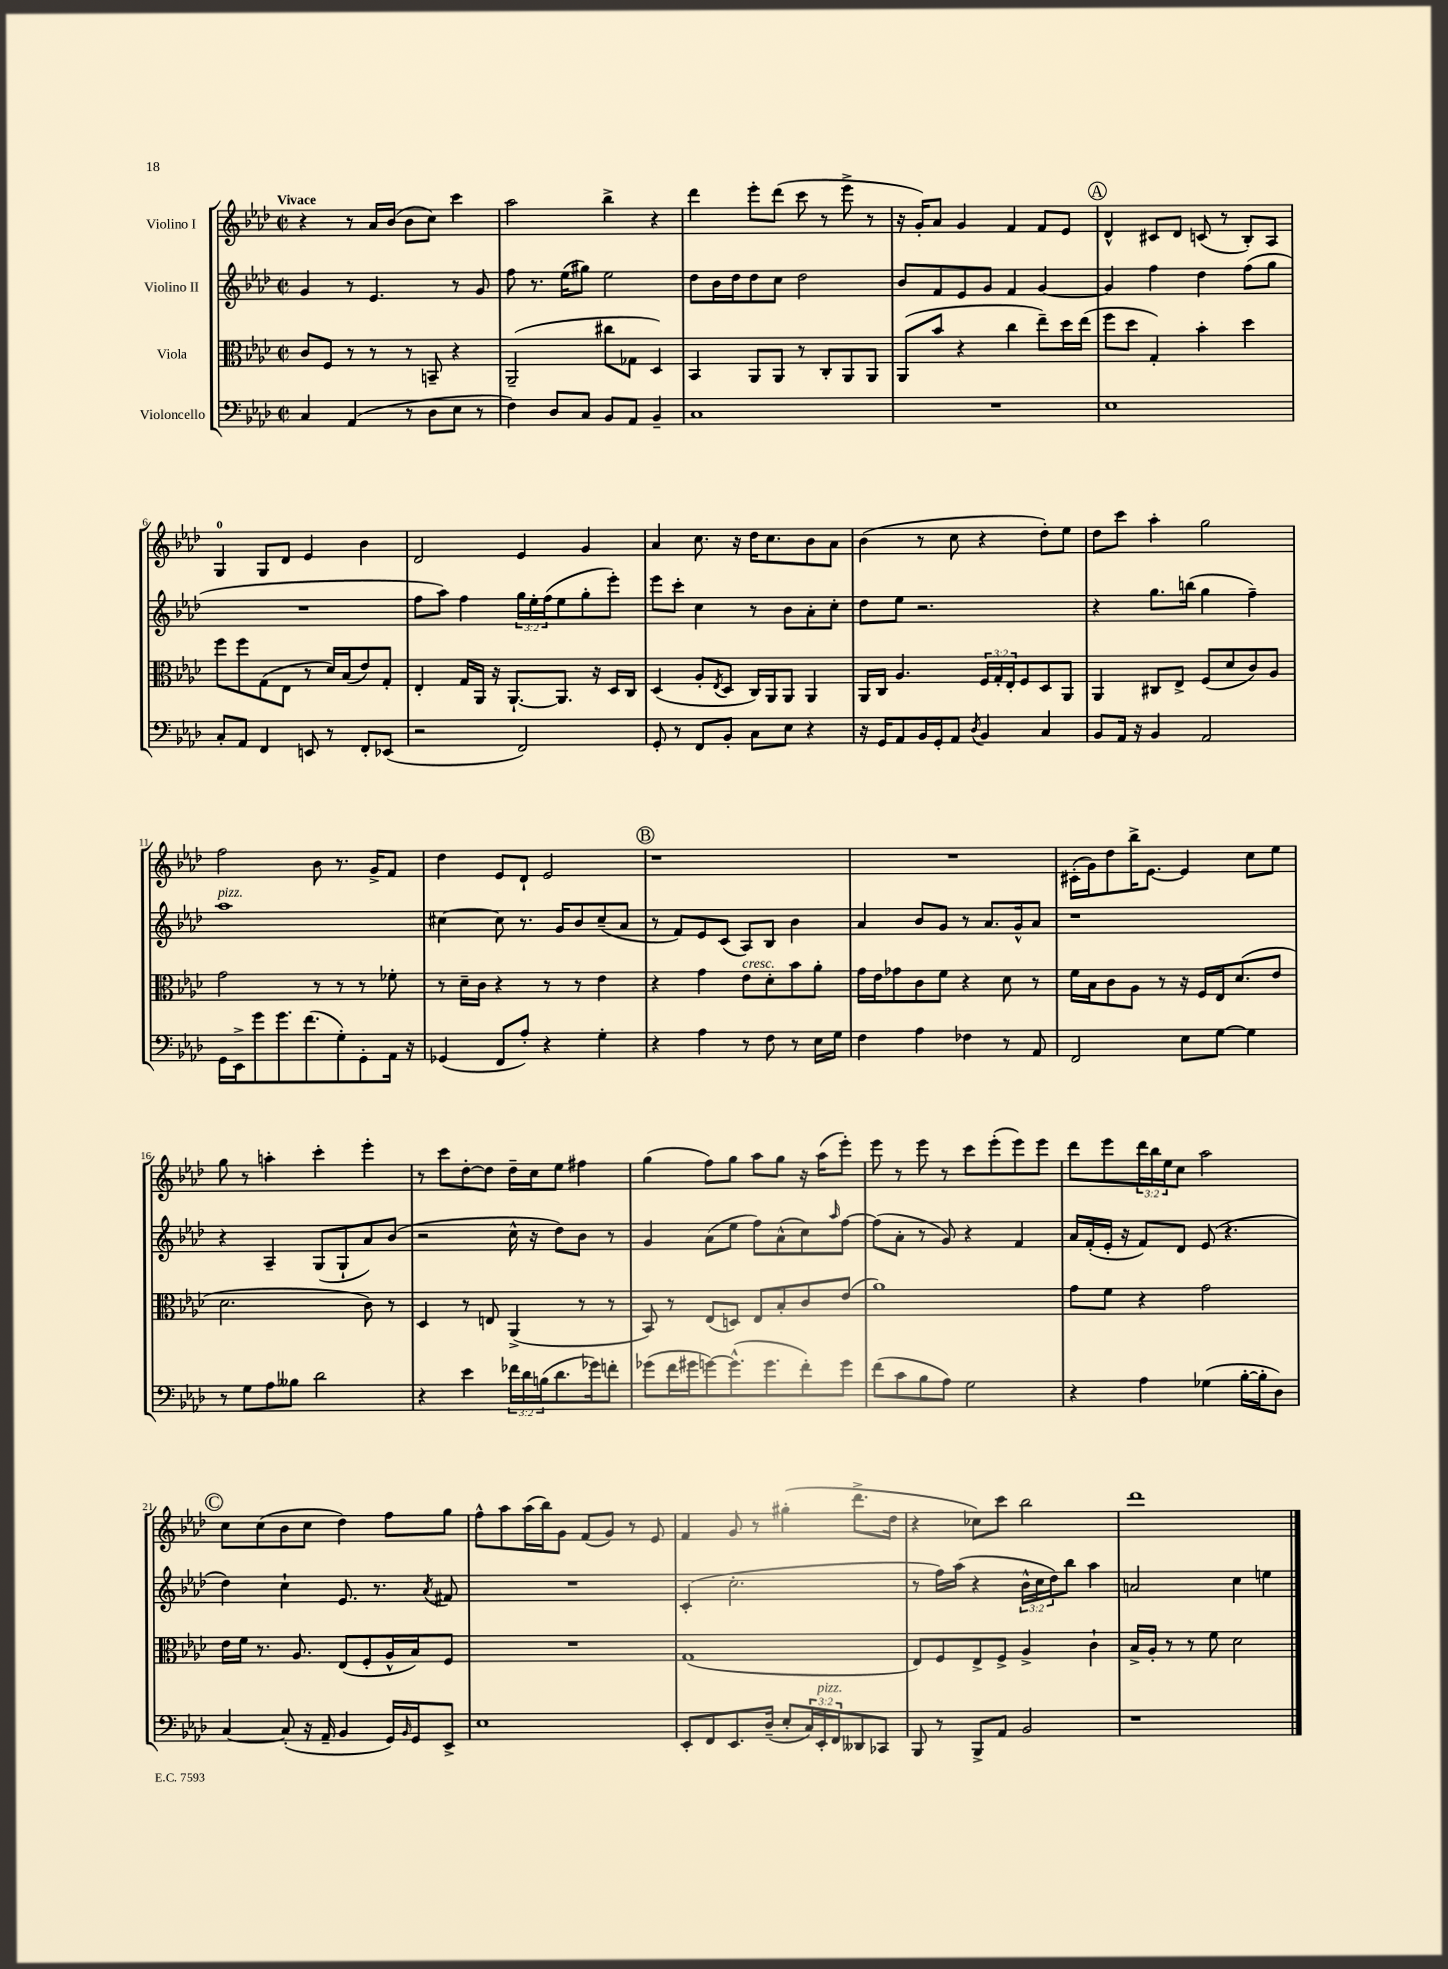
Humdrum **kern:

**kern	**kern	**kern	**kern
*staff4	*staff3	*staff2	*staff1
*clefF4	*clefC3	*clefG2	*clefG2
*k[b-e-a-d-]	*k[b-e-a-d-]	*k[b-e-a-d-]	*k[b-e-a-d-]
*M2/2	*M2/2	*M2/2	*M2/2
*met(c|)	*met(c|)	*met(c|)	*met(c|)
4C	8c	4g	4r
.	8F	.	.
(4AA-	8r	8r	8r
.	8r	4.e-	16a-
.	.	.	(16b-
8r	8r	.	8b-
8D-	8BB~	.	8cc)
8E-	4r	8r	4ccc
8r	.	8g	.
=	=	=	=
4F)	(2AA-~	8ff	2aa-
.	.	8.r	.
8D-	.	.	.
.	.	(16ee-	.
8C	.	8gg#)	.
8BB-	8cc#	2ee-	4bb-^
8AA-	8G-	.	.
4BB-~	4D-)	.	4r
=	=	=	=
1C	4BB-	8dd-	4ddd-
.	.	16b-	.
.	.	16dd-	.
.	8AA-	8dd-	8eee-'
.	8AA-	8cc	(8ddd-
.	8r	2dd-	8ccc
.	8C'	.	8r
.	8AA-	.	8eee-^
.	8AA-	.	8r
=	=	=	=
1r	(8AA-	8b-	16r
.	.	.	16g')
.	8b-	8f	8a-
.	4r	8e-	4g
.	.	8g	.
.	4cc	4f	4f
.	8ee-~)	[4g	8f
.	16dd-	.	8e-
.	(16ee-	.	.
=	=	=	=
1E-	8ff	4g]	4d-^^
.	8dd-	.	.
.	4G')	4ff	8c#
.	.	.	8d-
.	4b-'	4dd-	(8c
.	.	.	8r
.	4dd-	(8ff	8B-')
.	.	8gg	8A-
=	=	=	=
8C'	8ff	1r	4G
8AA-	8ff	.	.
4FF	(8G	.	8G
.	8E-	.	8d-
8EE	8r	.	4e-
8r	16d-)	.	.
.	(16B-	.	.
8FF'	8e-)	.	4b-
(8EE-	8G'	.	.
=	=	=	=
2r	4E-'	8ff	2d-
.	.	8aa-)	.
.	16G	4ff	.
.	16AA-	.	.
.	16r	.	.
.	[8.AA-`	.	.
2FF)	.	24gg	4e-
.	.	24ee-'	.
.	.	(24ff	.
.	8.AA-]	8ee-	.
.	.	8gg'	4g
.	16r	.	.
.	16D-	8eee-')	.
.	16C	.	.
=	=	=	=
8GG'	(4D-	8eee-	4a-
8r	.	8ccc'	.
8FF	8A-'	4cc	8.cc
.	8qE-	.	.
8BB-'	8D-	.	.
.	.	.	16r
8C	16C)	8r	16dd-
.	16AA-	.	8.cc
8E-	8AA-	8b-	.
4r	4AA-	8a-'	8b-
.	.	8cc'	8a-
=	=	=	=
16r	16AA-	8dd-	(4b-
16GG	16C	.	.
8AA-	4.A-	8ee-	.
16BB-	.	2.r	8r
16GG'	.	.	.
8AA-	.	.	8cc
8qD-	.	.	.
4BB-	24F	.	4r
.	24G'	.	.
.	24E-'	.	.
.	8F	.	.
4C	8D-	.	8dd-')
.	8AA-	.	8ee-
=	=	=	=
8BB-	4AA-	4r	8dd-
16AA-	.	.	8ccc
16r	.	.	.
4BB-	8C#	8.gg	4aa-'
.	8E-^	.	.
.	.	(16bb	.
2AA-	(8F	4gg	2gg
.	8d-	.	.
.	8c)	4ff~)	.
.	8A-	.	.
=	=	=	=
16GG	2g	1aa-	2ff
16EE-^	.	.	.
8g	.	.	.
8.g	.	.	.
(8.f	.	.	.
.	8r	.	8b-
8G')	8r	.	8.r
8GG'	8r	.	.
.	.	.	16g^
16AA-	8f-'	.	8f
16r	.	.	.
=	=	=	=
(4GG-	8r	[4cc#	4dd-
.	16d-~	.	.
.	16c	.	.
8FF	4r	8cc#]	8e-
8A-')	.	8.r	8d-`
4r	8r	.	2e-
.	.	16g	.
.	8r	8b-	.
4G'	4e-	(8cc#~	.
.	.	8a-	.
=	=	=	=
4r	4r	8r	1r
.	.	8f)	.
4A-	4g	8e-	.
.	.	(8c	.
8r	8e-	8A-)	.
8F	8d-'	8B-	.
8r	8b-	4b-	.
16E-	8a-'	.	.
16G	.	.	.
=	=	=	=
4F	16g	4a-	1r
.	16e-	.	.
.	8g-	.	.
4A-	8c	8b-	.
.	8f	8g	.
4F-	4r	8r	.
.	.	8.a-	.
8r	8d-	.	.
.	.	16g^^	.
8AA-	8r	8a-	.
=	=	=	=
2FF	16f	1r	(16c#'
.	16B-	.	16g)
.	8c	.	8dd-
.	8A-	.	16bb-^
.	.	.	[8.e-
.	8r	.	.
8E-	16r	.	4e-]
.	16F	.	.
[8G	16E-	.	.
.	(8.d-	.	.
4G]	.	.	8cc
.	8e-	.	8ee-
=	=	=	=
8r	2.d-	4r	8gg
8G	.	.	8r
8A-	.	4A-~	4aa'
8B--	.	.	.
2d-	.	(8G	4ccc'
.	.	8G`	.
.	8c)	8a-)	4eee-'
.	8r	(8b-	.
=	=	=	=
4r	4D-	2r	8r
.	.	.	8ccc
4e-	8r	.	[8dd-'
.	8E	.	8dd-]
24f-	(4AA-^	16cc^^	16dd-~
24d-	.	.	.
.	.	16r	16cc
(24B	.	.	.
8.d-	.	8dd-)	8ee-
.	8r	8b-	4ff#
16g-)	.	.	.
8f'	8r	8r	.
=	=	=	=
(8g-	8BB-)	4g	(4gg
16f	8r	.	.
16g#	.	.	.
[8g)	(8E-	(8a-	8ff)
(8.g^^]	8D)	8ee-	8gg
.	8E-	8ff)	8aa-
8.g	.	.	.
.	8B-'	(8a-^^	8gg
8f')	8c	8cc)	16r
.	.	.	(16aa-
.	.	16qqaa-	.
8g	(8e-	[8ff	8eee-')
=	=	=	=
(8f	1a-)	(8ff]	8eee-
8c	.	8a-'	8r
8B-	.	8r	8eee-
8A-)	.	8g)	8r
2G	.	4r	8ccc
.	.	.	(8eee-'
.	.	4f	8eee-)
.	.	.	8eee-
=	=	=	=
4r	8g	16a-	8ddd-
.	.	(16f'	.
.	8f	16e-'	8eee-
.	.	16r	.
4A-	4r	8f)	24ddd-
.	.	.	24bb-
.	.	.	24ee-
.	.	8d-	8cc
(4G-	2g	(8e-	2aa-
.	.	4.r	.
[16B-'	.	.	.
16B-']	.	.	.
8D-)	.	.	.
=	=	=	=
[4C	16e-	4dd-)	8cc
.	16f	.	.
.	8.r	.	(8cc
(8C']	.	4cc`	8b-
.	8.A-	.	.
16r	.	.	8cc
16AA-~	.	.	.
4BB-	(8E-	8.e-	4dd-)
.	8F'	.	.
.	.	8.r	.
16GG)	16A-^^	.	8ff
16qqBB-	.	.	.
16GG	16B-)	.	.
.	.	8qa-	.
8EE-^	8F	8f#	8gg
=	=	=	=
1E-	1r	1r	8ff^^
.	.	.	8aa-
.	.	.	(16aa-
.	.	.	16bb-)
.	.	.	8g
.	.	.	(8f
.	.	.	8g)
.	.	.	8r
.	.	.	8e-
=	=	=	=
8EE-'	(1G	(4c'	4f
8FF	.	.	.
8.EE-	.	2.cc'	8g
.	.	.	8r
(16D-~	.	.	.
8E-'	.	.	(4gg#'
24C)	.	.	.
24EE-'	.	.	.
24FF	.	.	.
8DD--	.	.	8.ddd-^
8CC-	.	.	.
.	.	.	16dd-
=	=	=	=
8BBB-	8E-)	8r	4r
8r	8F	16ff)	.
.	.	(16aa-	.
8BBB-^	8E-^	4r	8cc-)
8AA-	8F^	.	8ccc
2BB-	4A-^	24b-^^	2bb-
.	.	24cc	.
.	.	24dd-)	.
.	.	8bb-	.
.	4c`	4aa-	.
=	=	=	=
1r	16B-^	2a	1ddd-
.	16A-'	.	.
.	8r	.	.
.	8r	.	.
.	8f	.	.
.	2d-	4cc	.
.	.	4ee	.
==	==	==	==
*-	*-	*-	*-
